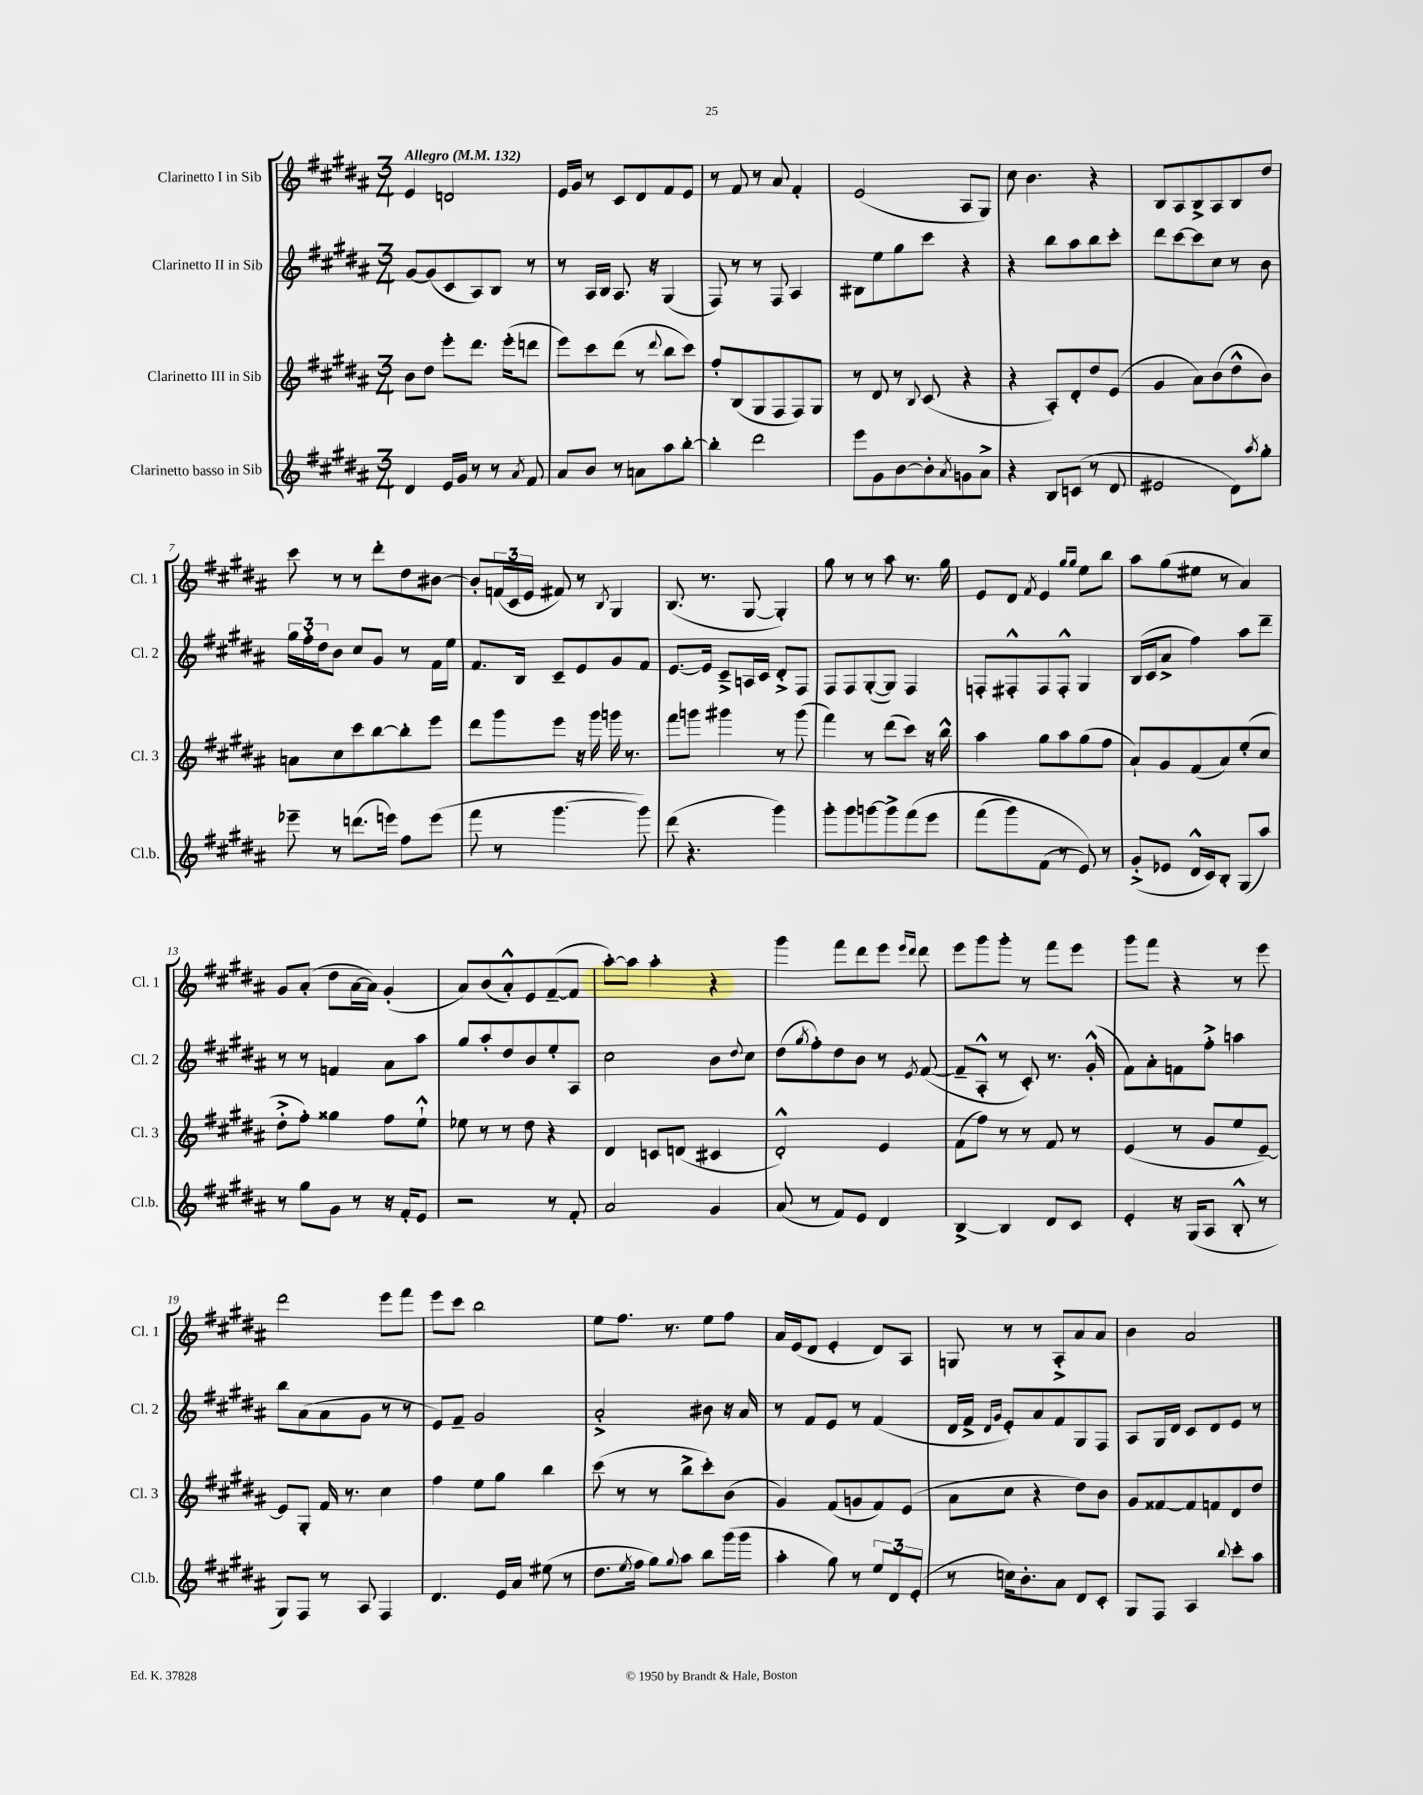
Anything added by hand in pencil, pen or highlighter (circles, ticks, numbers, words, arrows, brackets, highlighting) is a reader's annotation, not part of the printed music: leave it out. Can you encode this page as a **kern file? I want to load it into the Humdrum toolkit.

**kern	**kern	**kern	**kern
*staff4	*staff3	*staff2	*staff1
*clefG2	*clefG2	*clefG2	*clefG2
*k[f#c#g#d#a#]	*k[f#c#g#d#a#]	*k[f#c#g#d#a#]	*k[f#c#g#d#a#]
*M3/4	*M3/4	*M3/4	*M3/4
*MM132	*MM132	*MM132	*MM132
4d#	8b	[8g#	4e
.	8dd#	(8g#]	.
16e	8eee'	8c#	2d
16g#	.	.	.
8r	8.ddd#	8A#)	.
8r	.	8B	.
.	(16eee'	.	.
8qa#	.	.	.
8f#	8ddd	8r	.
=	=	=	=
8a#	8eee)	8r	16e
.	.	.	16g#
8b	8ccc#	16A#	8r
.	.	16B	.
8r	(8ddd#	8.A#	8c#
8a	8r	.	8d#
.	.	16r	.
.	8qqddd#	.	.
8aa#	8bb	(4G#	8f#
[8bb'	8ccc#)	.	8e
=	=	=	=
4bb']	8ff#'	8F#)	8r
.	(8B	8r	8f#
2ddd#	8G#	8r	8r
.	8F#	8F#	8a#
.	8F#)	4A#	4f#'
.	8G#	.	.
=	=	=	=
8eee	8r	8B#	(2e
8g#	8d#	8ee	.
[8b	8r	8gg#	.
.	8qqB	.	.
8b']	(8c#	8ccc#	.
8qa#	.	.	.
8g	4r	4r	8A#
8a#^	.	.	8G#)
=	=	=	=
4r	4r	4r	8cc#
.	.	.	4.b
8B	8A#')	8bb	.
(8c	8d#'	8aa#	.
8r	8dd#	8bb	4r
8d#	(8e	8ccc#'	.
=	=	=	=
2e#	4g#	8ddd#	8B
.	.	[8ccc#	8A#
.	8a#)	8ccc#]	8B^
.	(8b	8cc#	8A#
8d#)	8dd#^^	8r	8B
8qaa#	.	.	.
8gg#'	8b)	8b	8dd#
=	=	=	=
8eee-~	8a	24gg#	8ccc#
.	.	24ff#'	.
.	.	24dd#	.
8r	8cc#	8b	8r
(8.ddd	8ccc#	8cc#	8r
.	[8bb	8g#	8ddd#'
16eee)	.	.	.
8ff#	8bb']	8r	8dd#
(8eee	8eee	16f#	[8b#
.	.	16ee	.
=	=	=	=
8fff#	8ddd#	8.f#	8b#']
8r	8ggg#	.	(24f
.	.	.	24c#
.	.	16B	.
.	.	.	24e
[4.ggg#	8eee	8c#~	8f#)
.	16r	8e	8r
.	16ggg#	.	.
.	.	.	8qB
.	16ggg	8g#	4G#
.	8.r	.	.
8ggg#])	.	8f#	.
=	=	=	=
(8ddd#	8fff#	[8.e	(8.B
4.r	8ggg	.	.
.	.	16e]	8.r
.	4ggg#	8c#~^	.
.	.	16A	[8G#
.	.	16c#	.
4ggg#)	8r	8d#'^	4G#'])
.	(8ggg#	8F#	.
=	=	=	=
8ggg#'	4fff#)	8F#	8gg#
8ggg#	.	8F#	8r
[8ggg	8r	([8G#'	8r
8ggg^]	(8ddd#	8G#])	8aa#
&(8fff#	8ccc#)	4F#	8.r
8eee	16r	.	.
.	16bb^^	.	16gg#
=	=	=	=
(8fff#	4aa#	8F'	8e
8ggg#)	.	8F#'^^	8d#
.	.	.	8qf#
(8f#	8gg#	8F#	4e
8r	8aa#	8F#'^^	.
.	.	.	16qqgg#
.	.	.	16qqgg#
8e)&)	(8gg#	4G#	8ee
8r	8ff#	.	8bb
=	=	=	=
(8g#'^	8a#`)	(16B	8aa#
.	.	16c#	.
8e-	8g#	8a#^	(8gg#
16d#^^	(8f#	4ff#)	8ee#
16c#)	.	.	.
8B'	8a#)	.	8r
(8G#	(8ee'	8aa#	4a#)
8aa#)	8cc#	8ddd#~	.
=	=	=	=
8r	8dd#'^	8r	8g#
8gg#	8ff#')	8r	(8a#'
8g#	4gg##	4f	8dd#
8r	.	.	[16a#
.	.	.	16a#])
16r	8ff#	8a#	(4g#'
16f#'	.	.	.
8e	8ee`^^	8aa#	.
=	=	=	=
2r	8ee-	8gg#	8a#)
.	8r	8aa#'	(8b
.	8r	8dd#	8a#'^^)
.	8dd#	8b	8e
8r	4r	8ee'	([8f#~
8f#'	.	8A#	8f#]
=	=	=	=
2a#	4d#	2cc#	[8aa#')
.	.	.	8aa#]
.	8c	.	4aa#'
.	(8d	.	.
4g#	4c#	8b	4r
.	.	8qqdd#	.
.	.	8cc#	.
=	=	=	=
(8a#	2d#'^^)	(8dd#	4ggg#
.	.	8qgg#	.
8r	.	8ff#')	.
8f#)	.	8dd#	8fff#
8e	.	8b	8ddd#
4d#	4e	8r	8eee
.	.	.	16qqeee
.	.	8qe	16qqddd#
.	.	([8f#	8ddd#
=	=	=	=
[4B^	(8f#	8f#~]	8eee
.	8ff#)	8A#'^^	8ggg#
4B]	8r	8r	8ggg#'
.	8r	8c#')	8r
8d#	8f#	8.r	8fff#
8c#	8r	.	8eee
.	.	(16g#'^^	.
=	=	=	=
4e'	(4e	8f#)	8ggg#
.	.	8a#'	8fff#
16r	8r	8f	4r
(16G#	.	.	.
8A#	8g#	8ff#'^	.
8B'^^	8ee	4aa	8r
8r	[8e~)	.	8eee
=	=	=	=
8G#)	8e]	8bb	2ddd#
8F#	8G#'	(8a#	.
8r	16f#	8a#	.
.	8.r	.	.
8A#	.	8g#	.
4F#	4cc#	8r	8eee
.	.	8r	8fff#
=	=	=	=
4.d#	4ff#	8e)	8eee
.	.	8f#~	8ccc#
.	8ee	2g#	2bb
16e	8gg#	.	.
16a#	.	.	.
(8ee#	4bb	.	.
8r	.	.	.
=	=	=	=
8.dd#	(8ccc#	2a#'^	8ee
.	8r	.	8.ff#
8qee	.	.	.
16ff#	.	.	.
8gg#)	8r	.	.
.	.	.	8.r
8qqgg#	.	.	.
8aa#	8bb^	.	.
8bb	8ccc#')	8b#	8ee
(16ggg#	(8b	16r	8ff#
16ggg#	.	16a#	.
=	=	=	=
4aa#'	4g#)	8r	16a#
.	.	.	(16e
.	.	8f#	8d#
8gg#)	(8f#	8e	4e'
8r	8g	8r	.
12ee	8f#)	(4f#	8d#)
12d#	.	.	.
.	(8e	.	8A#
(12e'	.	.	.
=	=	=	=
8r	8a#	16d#	8G
.	.	16f#^	.
.	.	16qqd#	.
.	.	16qqg#	.
16cc)	8cc#	8e')	8r
8.b'	.	.	.
.	4r	8a#	8r
8a#	.	8f#	8A#'^
8d#	8dd#)	8G#	8a#
8c#'	8b	8F#	8a#
=	=	=	=
8G#	8g#	8A#	4b
8F#	[8f##	16G#	.
.	.	16d#	.
4A#	8f##]	8c#	2a#
.	8f	8d#	.
8qqbb	.	.	.
8ccc#'	8d#	8e	.
8aa#	8dd#	8r	.
==	==	==	==
*-	*-	*-	*-
